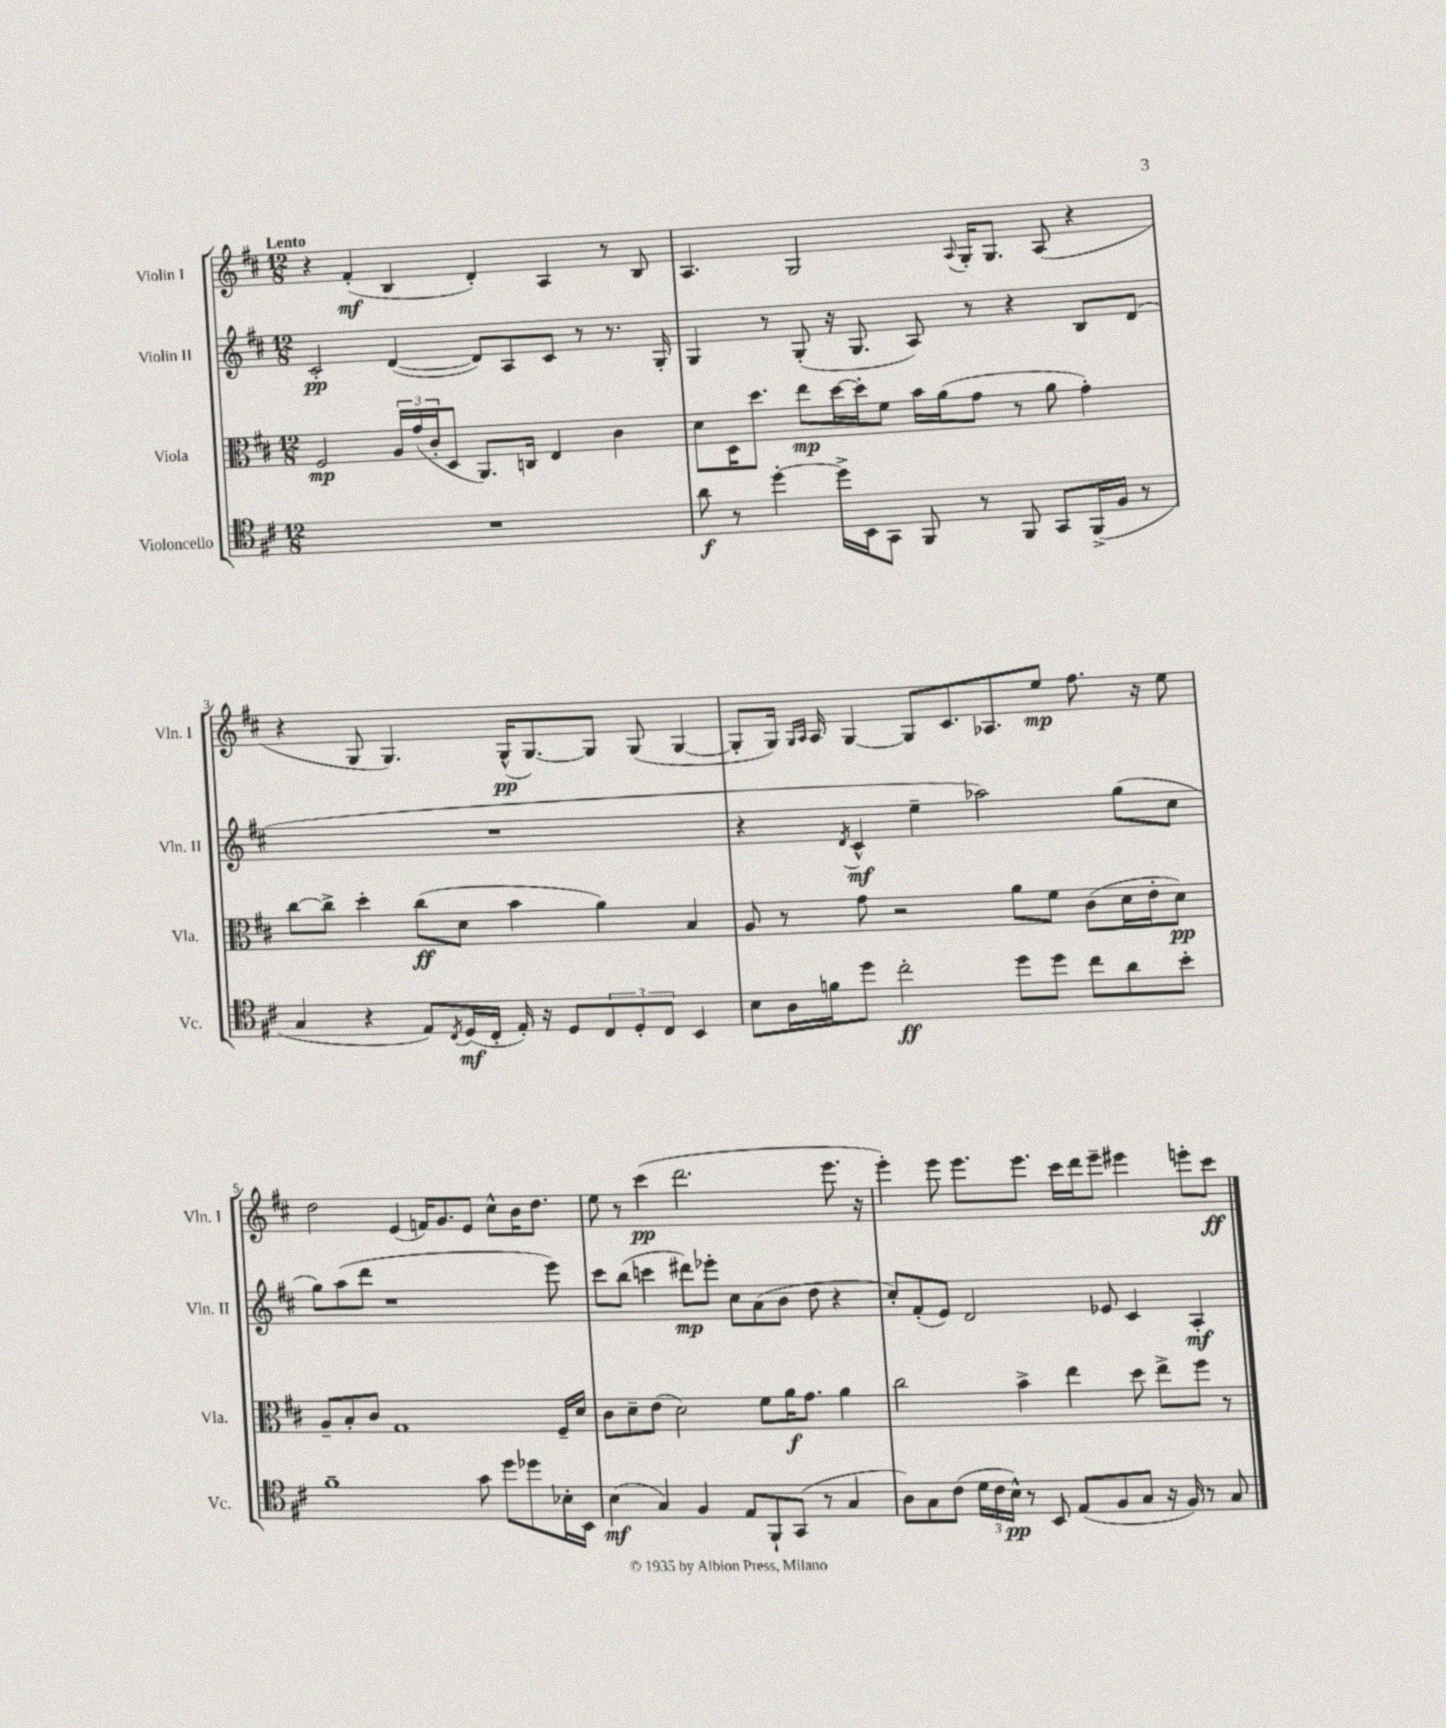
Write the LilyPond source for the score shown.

<<
\new StaffGroup <<
\new Staff = "s0" \with { instrumentName = "Violin I" shortInstrumentName = "Vln. I" } {
    \clef treble \key d \major \numericTimeSignature \time 12/8 \tempo "Lento"
    r4 fis'4-.\mf( b4 d'4-.) a4 r8 b8 |
    a4. g2 \appoggiatura { a8 } g16-. g8. a8( r4 |
    r4 g8 g4.) g16-^\pp( g8.~) g8 g8( g4~ |
    g8-. g16) \grace { g16 a16 } a16 g4~ g8 cis'8. aes8. e''8\mp fis''8. r16 e''8 |
    d''2 e'4( f'16) g'8. e'8 cis''8-^ b'16 d''8. |
    e''8 r8 cis'''4\pp( d'''2. e'''8. r16 |
    e'''4-.) e'''8 e'''8. e'''8. cis'''16 d'''16 e'''8-- eis'''4 e'''8-. cis'''8\ff \bar "|." |
}
\new Staff = "s1" \with { instrumentName = "Violin II" shortInstrumentName = "Vln. II" } {
    \clef treble \key d \major \numericTimeSignature \time 12/8
    cis'2-.\pp d'4~( d'8) a8 cis'8 r8 r8. g16-. |
    g4 r8 g8-.( r16 g8. a8) r8 r4 b8 d'8( |
    R1. |
    r4 \acciaccatura { d'8 } cis'4-^\mf e''4-- aes''2) g''8( cis''8 |
    g''8) a''8( d'''8 r1 e'''8) |
    cis'''8 b''8( c'''4 dis'''8\mp) ees'''8-. cis''8 a'8( b'8 d''8 r4 |
    cis''8-.) fis'8-.( e'8) d'2 ees'8 cis'4 a4-.\mf \bar "|." |
}
\new Staff = "s2" \with { instrumentName = "Viola" shortInstrumentName = "Vla." } {
    \clef alto \key d \major \numericTimeSignature \time 12/8
    fis2\mp \tuplet 3/2 { a16 g'16( cis'16-. } d8 a,8.) c16 e4 cis'4 |
    d'8 d16 d''8. e''8\mp d''16~ d''16-. fis'8 b'16 a'16( g'8 r8 a'8 g'4-.) |
    cis''8~ cis''8-> d''4-. cis''8\ff( d'8 b'4 a'4) b4 |
    a8 r8 g'8 r2 a'8 fis'8 cis'8( d'16 e'16-. d'8\pp) |
    a8-- b8-. cis'8 g1 fis16-- d'16 |
    cis'8 d'8-- e'8( d'2) fis'8 a'16\f g'8. a'4 |
    cis''2 b'4-> e''4 d''8 e''8-> fis''8 r8 \bar "|." |
}
\new Staff = "s3" \with { instrumentName = "Violoncello" shortInstrumentName = "Vc." } {
    \clef tenor \key d \major \numericTimeSignature \time 12/8
    R1. |
    a'8\f r8 d''4~-. d''16-> b,16 g,8 fis,8 r8 fis,8 g,8 fis,16->( fis16 r8 |
    g4 r4 e8) \acciaccatura { cis8 } d16\mf( cis16-. e16-.) r16 d8 \tuplet 3/2 { cis8 d8-. cis8 } b,4 |
    b8 a16 f'16 d''8 cis''2-.\ff d''8 d''8 cis''8 a'8 b'8-. |
    fis'1-- g'8 d''8 des''8 bes16-. b,16 |
    b4\mf( g4) fis4 e8 fis,8-! g,8( r8 g4 |
    a8) g8 cis'8( \tuplet 3/2 { d'16 cis'16 b16-^\pp) } r8 b,8 e8( fis8 g8 r16 fis16) r8 g8 \bar "|." |
}
>>
>>
